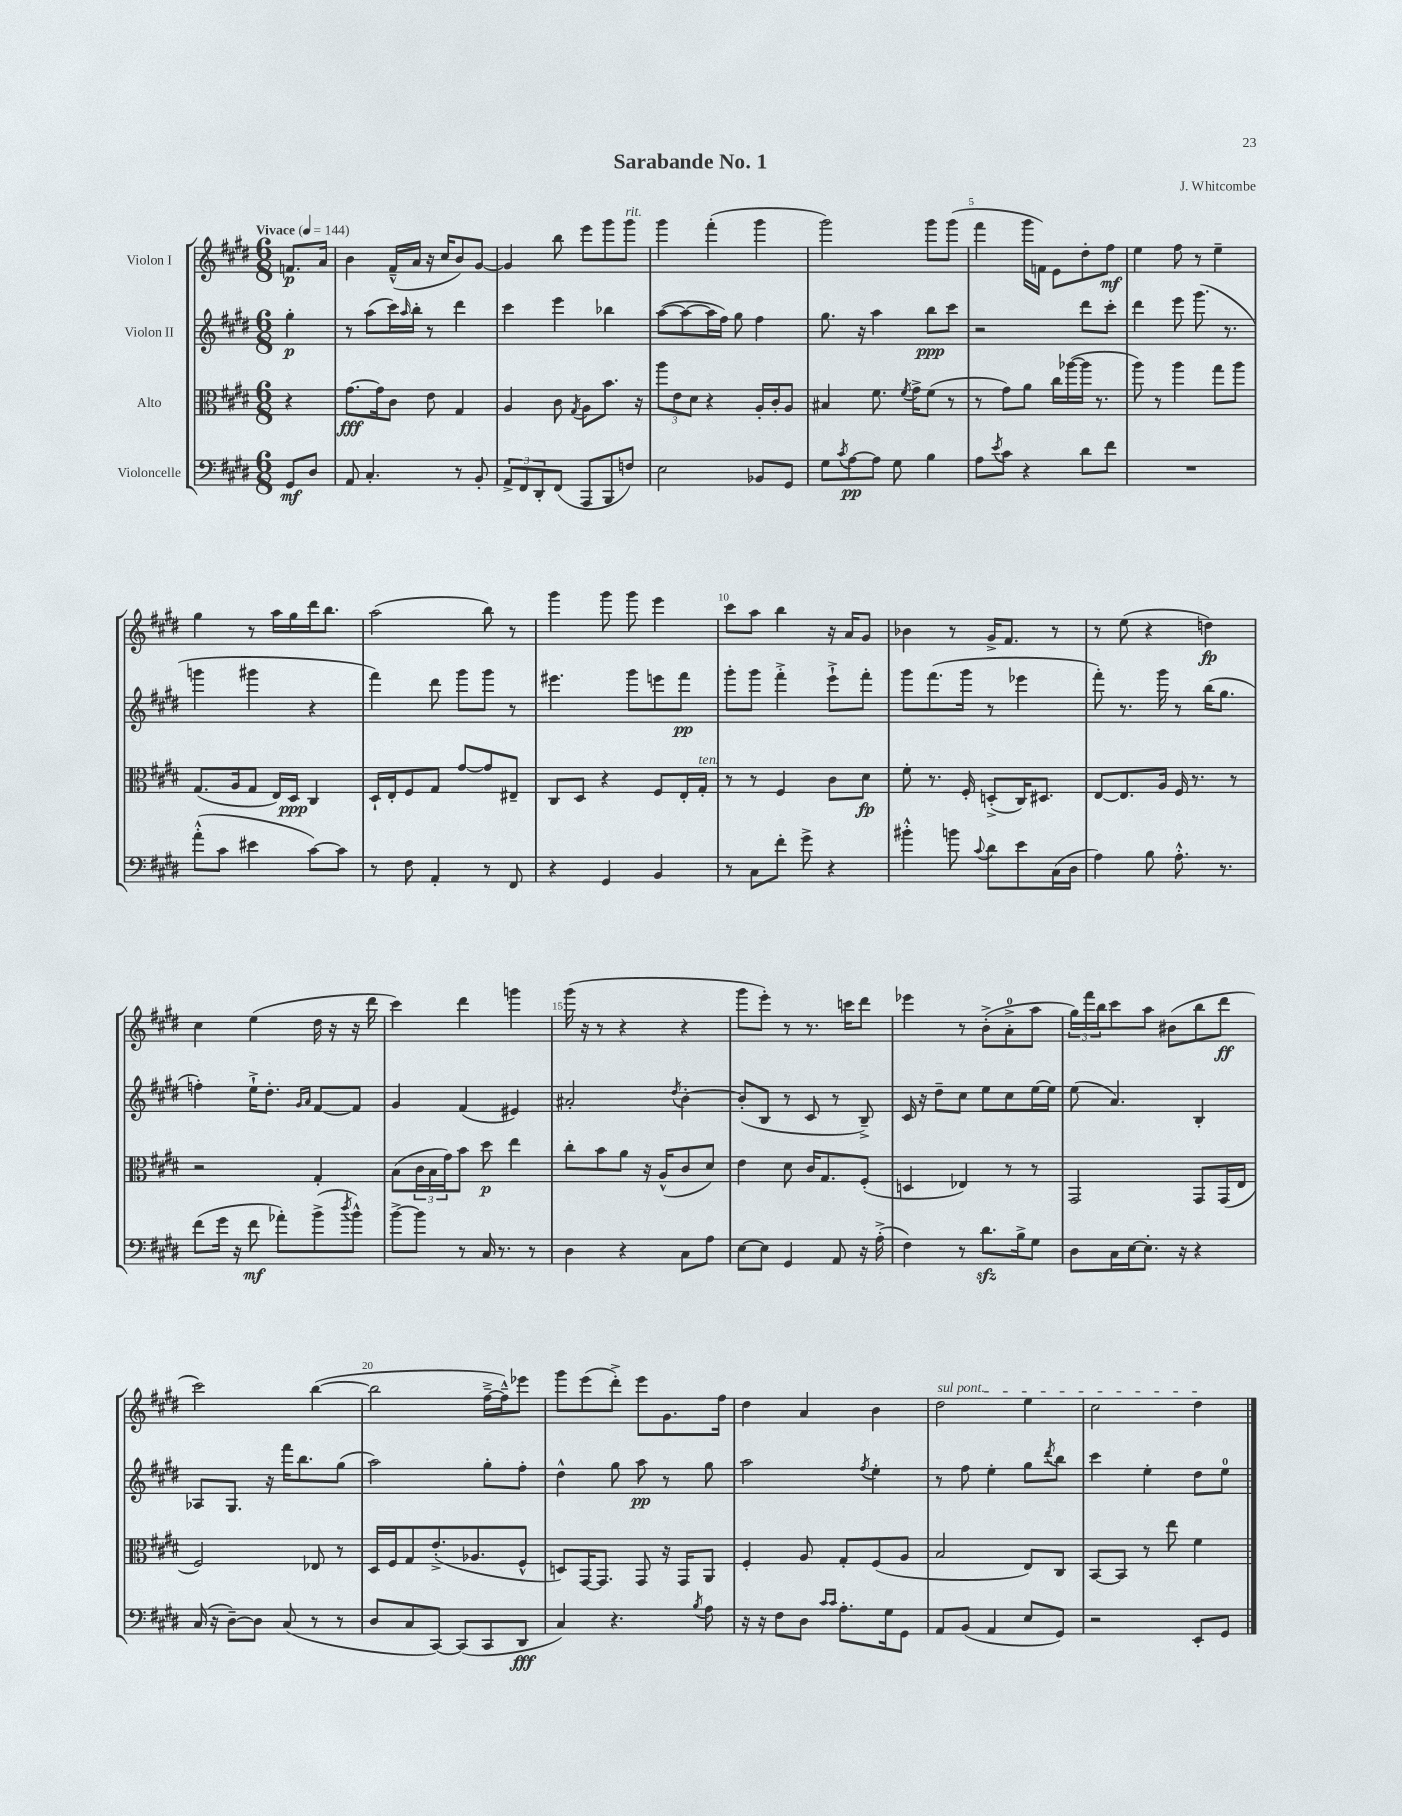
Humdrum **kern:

**kern	**dynam	**kern	**dynam	**kern	**dynam	**kern	**dynam
*part4	*part4	*part3	*part3	*part2	*part2	*part1	*part1
*staff4	*staff4	*staff3	*staff3	*staff2	*staff2	*staff1	*staff1
*I"Violoncelle	*	*I"Alto	*	*I"Violon II	*	*I"Violon I	*
*clefF4	*	*clefC3	*	*clefG2	*	*clefG2	*
*k[f#c#g#d#]	*	*k[f#c#g#d#]	*	*k[f#c#g#d#]	*	*k[f#c#g#d#]	*
*M6/8	*	*M6/8	*	*M6/8	*	*M6/8	*
*MM144	*	*MM144	*	*MM144	*	*MM144	*
=	=	=	=	=	=	=	=
!	!	!	!	!	!	!LO:TX:a:B:t=Vivace	!
8GG#/L	mf	4r	.	4gg#'\	p	8.fn/L	p
8D#/J	.	.	.	.	.	.	.
.	.	.	.	.	.	16a/Jk	.
=1	=1	=1	=1	=1	=1	=1	=1
8AA/	.	[8.g#\L	fff	8r	.	4b\	.
4.C#'/	.	.	.	(8aa\L	.	.	.
.	.	16g#\k]	.	.	.	.	.
.	.	8c#\J	.	16ccc#\L)	.	(16f#~^^/LL	.
.	.	.	.	16qqaa/	.	.	.
.	.	.	.	16bb'\JJ	.	16a/JJ	.
.	.	8e\	.	8r	.	16r	.
.	.	.	.	.	.	16cc#/KL	.
8r	.	4G#/	.	4ddd#\	.	8b/)	.
8BB'/	.	.	.	.	.	[8g#/J	.
=2	=2	=2	=2	=2	=2	=2	=2
12AA^/L	.	4A/	.	4ccc#\	.	4g#/]	.
12FF#/	.	.	.	.	.	.	.
12DD#'/	.	.	.	.	.	.	.
(8FF#/J	.	8c#\	.	4eee\	.	8bb\	.
.	.	8qG#/	.	.	.	.	.
8AAA/L	.	8A\L	.	.	.	8eee\L	.
8BBB/	.	8.b\J	.	4bb-X\	.	8ggg#\	.
!	!	!	!	!	!	!LO:TX:a:i:t=rit.	!
8Fn/J)	.	.	.	.	.	8ggg#\J	.
.	.	16r	.	.	.	.	.
=3	=3	=3	=3	=3	=3	=3	=3
2E\	.	12aa\L	.	([8aa\L	.	4ggg#\	.
.	.	12e\	.	.	.	.	.
.	.	.	.	8aa\_	.	.	.
.	.	12d#\J	.	.	.	.	.
.	.	4r	.	16aa\L]	.	(4fff#'\	.
.	.	.	.	16ff#\JJ)	.	.	.
.	.	.	.	8gg#\	.	.	.
8BB-X/L	.	16A'/LL	.	4ff#\	.	4ggg#\	.
.	.	16c#'/J	.	.	.	.	.
8GG#/J	.	8A/J	.	.	.	.	.
=4	=4	=4	=4	=4	=4	=4	=4
8G#\L	.	4B#X/	.	8.gg#\	.	2ggg#\)	.
8qc#/	.	.	.	.	.	.	.
[8A\	pp	.	.	.	.	.	.
.	.	.	.	16r	.	.	.
8A\J]	.	8.f#\	.	4aa\	.	.	.
8G#\	.	.	.	.	.	.	.
.	.	8qf#/	.	.	.	.	.
.	.	16g#^\KL	.	.	.	.	.
4B\	.	(8f#\J	.	8bb\L	ppp	8ggg#\L	.
.	.	8r	.	8ccc#\J	.	(8ggg#\J	.
=5	=5	=5	=5	=5	=5	=5	=5
8A\L	.	8r	.	2r	.	4fff#\	.
8qe/	.	.	.	.	.	.	.
8c#\J	.	8g#\L)	.	.	.	.	.
4r	.	8a\J	.	.	.	16ggg#\LL	.
.	.	.	.	.	.	16fn\JJ)	.
.	.	16cc#\LL	.	.	.	8e\L	.
.	.	([16aa-X\	.	.	.	.	.
8d#\L	.	16aa-\JJ]	.	8ddd#\L	.	8dd#'\	.
.	.	8.r	.	.	.	.	.
8f#\J	.	.	.	8ccc#'\J	.	8ff#\J	mf
=6	=6	=6	=6	=6	=6	=6	=6
2.r	.	8aa\)	.	4ddd#\	.	4ee\	.
.	.	8r	.	.	.	.	.
.	.	4aa\	.	8eee\	.	8ff#\	.
.	.	.	.	(8.ggg#\	.	8r	.
.	.	8gg#\L	.	.	.	4ee~\	.
.	.	.	.	8.r	.	.	.
.	.	8aa\J	.	.	.	.	.
!!LO:LB:g=z
=7	=7	=7	=7	=7	=7	=7	=7
(8a'^^\L	.	(8.G#/L	.	4gggn\	.	4gg#\	.
8c#\J	.	.	.	.	.	.	.
.	.	16A/k	.	.	.	.	.
4e#X\	.	8G#/J	.	4ggg#X\	.	8r	.
.	.	16E/LL)	.	.	.	16aa\LL	.
.	.	16D#/JJ	ppp	.	.	16gg#\	.
[8c#\L)	.	4C#/	.	4r	.	16ddd#\J	.
.	.	.	.	.	.	8.bb\J	.
8c#\J]	.	.	.	.	.	.	.
=8	=8	=8	=8	=8	=8	=8	=8
8r	.	16D#`/LL	.	4fff#\)	.	(2aa\	.
.	.	16E'/J	.	.	.	.	.
8F#\	.	8F#/	.	.	.	.	.
4AA'/	.	8G#/J	.	8ddd#\	.	.	.
.	.	[8g#/L	.	8ggg#\L	.	.	.
8r	.	8g#/]	.	8ggg#\J	.	8bb\)	.
8FF#/	.	8E#X~/J	.	8r	.	8r	.
=9	=9	=9	=9	=9	=9	=9	=9
4r	.	8C#/L	.	4.eee#X\	.	4ggg#\	.
.	.	8D#/J	.	.	.	.	.
4GG#/	.	4r	.	.	.	8ggg#\	.
.	.	.	.	8ggg#\L	.	8ggg#\	.
4BB/	.	8F#/L	.	8eeen\	.	4eee\	.
.	.	16E'/L	.	8fff#\J	pp	.	.
!	!	!LO:TX:a:i:t=ten.	!	!	!	!	!
.	.	16G#'/JJ	.	.	.	.	.
=10	=10	=10	=10	=10	=10	=10	=10
8r	.	8r	.	8ggg#'\L	.	8ccc#\L	.
8C#\L	.	8r	.	8ggg#\J	.	8aa\J	.
8f#'\J	.	4F#/	.	4fff#'^\	.	4bb\	.
8g#^\	.	.	.	.	.	.	.
4r	.	8c#\L	.	8eee`^\L	.	16r	.
.	.	.	.	.	.	16a/KL	.
.	.	8d#\J	fp	8fff#'\J	.	8g#/J	.
=11	=11	=11	=11	=11	=11	=11	=11
4b#X'^^\	.	8f#'\	.	8ggg#\L	.	4b-X\	.
.	.	8.r	.	(8.fff#\	.	.	.
8bn\	.	.	.	.	.	8r	.
.	.	16F#'/	.	16ggg#\Jk	.	.	.
8qqc#/	.	.	.	.	.	.	.
8d#\L	.	(8Dn'^/L	.	8r	.	16g#^/KL	.
.	.	.	.	.	.	8.f#/J	.
8e\	.	16C#/K)	.	4eee-X\	.	.	.
.	.	8.D#X/J	.	.	.	.	.
(16C#\L	.	.	.	.	.	8r	.
16D#\JJ	.	.	.	.	.	.	.
=12	=12	=12	=12	=12	=12	=12	=12
4A\)	.	[8E/L	.	8fff#'\)	.	8r	.
.	.	8.E/]	.	8.r	.	(8ee\	.
8B\	.	.	.	.	.	4r	.
.	.	16A/Jk	.	16ggg#\	.	.	.
8.A'^^\	.	16F#/	.	8r	.	.	.
.	.	8.r	.	.	.	.	.
.	.	.	.	(16bb\KL	.	4ddn\)	fp
8.r	.	.	.	8.gg#\J	.	.	.
.	.	8r	.	.	.	.	.
!!LO:LB:g=z
=13	=13	=13	=13	=13	=13	=13	=13
(8f#\L	.	2r	.	4ffn'\)	.	4cc#\	.
16g#\Jk	.	.	.	.	.	.	.
16r	.	.	.	.	.	.	.
8f#\	mf	.	.	16ee`^\KL	.	(4ee\	.
.	.	.	.	8.dd#'\J	.	.	.
8a-X'\L)	.	.	.	.	.	.	.
.	.	.	.	16qqg#/LL	.	.	.
.	.	.	.	16qqa/JJ	.	.	.
(8b^\	.	4G#'/	.	[8f#/L	.	16dd#\	.
.	.	.	.	.	.	16r	.
8qdd#/	.	.	.	.	.	.	.
8b^^\J)	.	.	.	8f#/J]	.	16r	.
.	.	.	.	.	.	16ddd#\	.
=14	=14	=14	=14	=14	=14	=14	=14
[8b^\L	.	(8B\L	.	4g#/	.	4ccc#\)	.
8b\J]	.	24c#\L	.	.	.	.	.
.	.	24B\	.	.	.	.	.
.	.	24g#\J)	.	.	.	.	.
8r	.	8b\J	.	(4f#/	.	4ddd#\	.
16C#/	.	8dd#\	p	.	.	.	.
8.r	.	.	.	.	.	.	.
.	.	4ee\	.	4e#X/)	.	4gggn\	.
8r	.	.	.	.	.	.	.
=15	=15	=15	=15	=15	=15	=15	=15
4D#\	.	8cc#'\L	.	2a#X'/	.	(16ggg#\	.
.	.	.	.	.	.	16r	.
.	.	8b\	.	.	.	8r	.
4r	.	8a\J	.	.	.	4r	.
.	.	16r	.	.	.	.	.
.	.	(16A^^/KL	.	.	.	.	.
.	.	.	.	8qdd#/	.	.	.
8C#\L	.	8c#/	.	[4b'\	.	4r	.
8A\J	.	8d#/J)	.	.	.	.	.
=16	=16	=16	=16	=16	=16	=16	=16
[8E\L	.	4e\	.	(8b'/L]	.	8ggg#\L	.
8E\J]	.	.	.	8B/J	.	8eee'\J)	.
4GG#/	.	8d#\	.	8r	.	8r	.
.	.	16c#/KL	.	8c#/	.	8.r	.
.	.	8.G#/	.	.	.	.	.
8AA/	.	.	.	8r	.	.	.
.	.	.	.	.	.	16cccn\KL	.
16r	.	(8F#'/J	.	8B~^/)	.	8ddd#\J	.
(16A'^\	.	.	.	.	.	.	.
=17	=17	=17	=17	=17	=17	=17	=17
4F#\)	.	4Dn/	.	16c#/	.	4eee-X\	.
.	.	.	.	16r	.	.	.
.	.	.	.	8dd#~\L	.	.	.
8r	.	4E-X/)	.	8cc#\J	.	8r	.
8.d#zz\L	.	.	.	8ee\L	.	(8b'^\L	.
.	.	8r	.	8cc#\	.	8a'^\	.
16B^\k	.	.	.	.	.	.	.
8G#\J	.	8r	.	[16ee\L	.	8aa\J	.
.	.	.	.	16ee\JJ]	.	.	.
=18	=18	=18	=18	=18	=18	=18	=18
8D#\L	.	2GG#/	.	(8ee\	.	24gg#\LL)	.
.	.	.	.	.	.	24fff#\	.
.	.	.	.	.	.	24bb\J	.
16C#\L	.	.	.	4.a/)	.	8ccc#\	.
[16E\J	.	.	.	.	.	.	.
8.E'\J]	.	.	.	.	.	8aa\J	.
.	.	.	.	.	.	(8b#X\L	.
16r	.	.	.	.	.	.	.
4r	.	8GG#/L	.	4B'/	.	8bb\	.
.	.	(16GG#/L	.	.	.	8ddd#\J	ff
.	.	16E/JJ	.	.	.	.	.
!!LO:LB:g=z
=19	=19	=19	=19	=19	=19	=19	=19
(16C#/	.	2F#/)	.	8A-X/L	.	2ccc#\)	.
16r	.	.	.	.	.	.	.
[8D#~\L)	.	.	.	8.G#/J	.	.	.
8D#\J]	.	.	.	.	.	.	.
.	.	.	.	16r	.	.	.
(8C#/	.	.	.	16fff#\KL	.	.	.
.	.	.	.	8.bb\	.	.	.
8r	.	8E-X/	.	.	.	([4bb\	.
8r	.	8r	.	(8gg#\J	.	.	.
=20	=20	=20	=20	=20	=20	=20	=20
8D#/L	.	16D#/LL	.	2aa\)	.	2bb\]	.
.	.	16F#/J	.	.	.	.	.
8C#/	.	8G#/	.	.	.	.	.
[8CC#/J)	.	(8.e'^/	.	.	.	.	.
(8CC#/L]	.	.	.	.	.	.	.
.	.	8.A-X/	.	.	.	.	.
8CC#/	.	.	.	8gg#'\L	.	[16ff#~^\LL	.
.	.	.	.	.	.	16ff#~^^\J])	.
8DD#/J	fff	8F#^^/J	.	8ff#'\J	.	8eee-X\J	.
=21	=21	=21	=21	=21	=21	=21	=21
4C#/)	.	8Dn/L)	.	4dd#^^\	.	8ggg#\L	.
.	.	[16GG#/K	.	.	.	(8eee\	.
.	.	8.GG#/J]	.	.	.	.	.
4.r	.	.	.	8gg#\	.	8ddd#'^\J)	.
.	.	8GG#/	.	8aa\	pp	8eee\L	.
.	.	16r	.	8r	.	8.g#\	.
.	.	16GG#/KL	.	.	.	.	.
8qB/	.	.	.	.	.	.	.
8A\	.	8AA/J	.	8gg#\	.	.	.
.	.	.	.	.	.	16ff#\Jk	.
=22	=22	=22	=22	=22	=22	=22	=22
16r	.	4F#'/	.	2aa\	.	4dd#\	.
16r	.	.	.	.	.	.	.
8F#\L	.	.	.	.	.	.	.
8D#\J	.	8A/	.	.	.	4a/	.
16qqc#/LL	.	.	.	.	.	.	.
16qqc#/JJ	.	.	.	.	.	.	.
8.A'\L	.	8G#'/L	.	.	.	.	.
.	.	.	.	8qff#/	.	.	.
.	.	(8F#/	.	4ee'\	.	4b\	.
16G#\k	.	.	.	.	.	.	.
8GG#\J	.	8A/J	.	.	.	.	.
=23	=23	=23	=23	=23	=23	=23	=23
!	!	!	!	!	!	!LO:TX:a:i:t=sul pont.	!
8AA/L	.	2B/	.	8r	.	2dd#\	.
(8BB/J	.	.	.	8ff#\	.	.	.
4AA/	.	.	.	4ee'\	.	.	.
8E/L	.	8E/L)	.	8gg#\L	.	4ee\	.
.	.	.	.	8qddd#/	.	.	.
8GG#/J)	.	8C#/J	.	8bb\J	.	.	.
=24	=24	=24	=24	=24	=24	=24	=24
2r	.	[8BB/L	.	4ccc#\	.	2cc#\	.
.	.	8BB/J]	.	.	.	.	.
.	.	8r	.	4ee'\	.	.	.
.	.	8ee\	.	.	.	.	.
8EE'/L	.	4f#\	.	8dd#\L	.	4dd#\	.
8GG#/J	.	.	.	8ee\J	.	.	.
==	==	==	==	==	==	==	==
*-	*-	*-	*-	*-	*-	*-	*-
